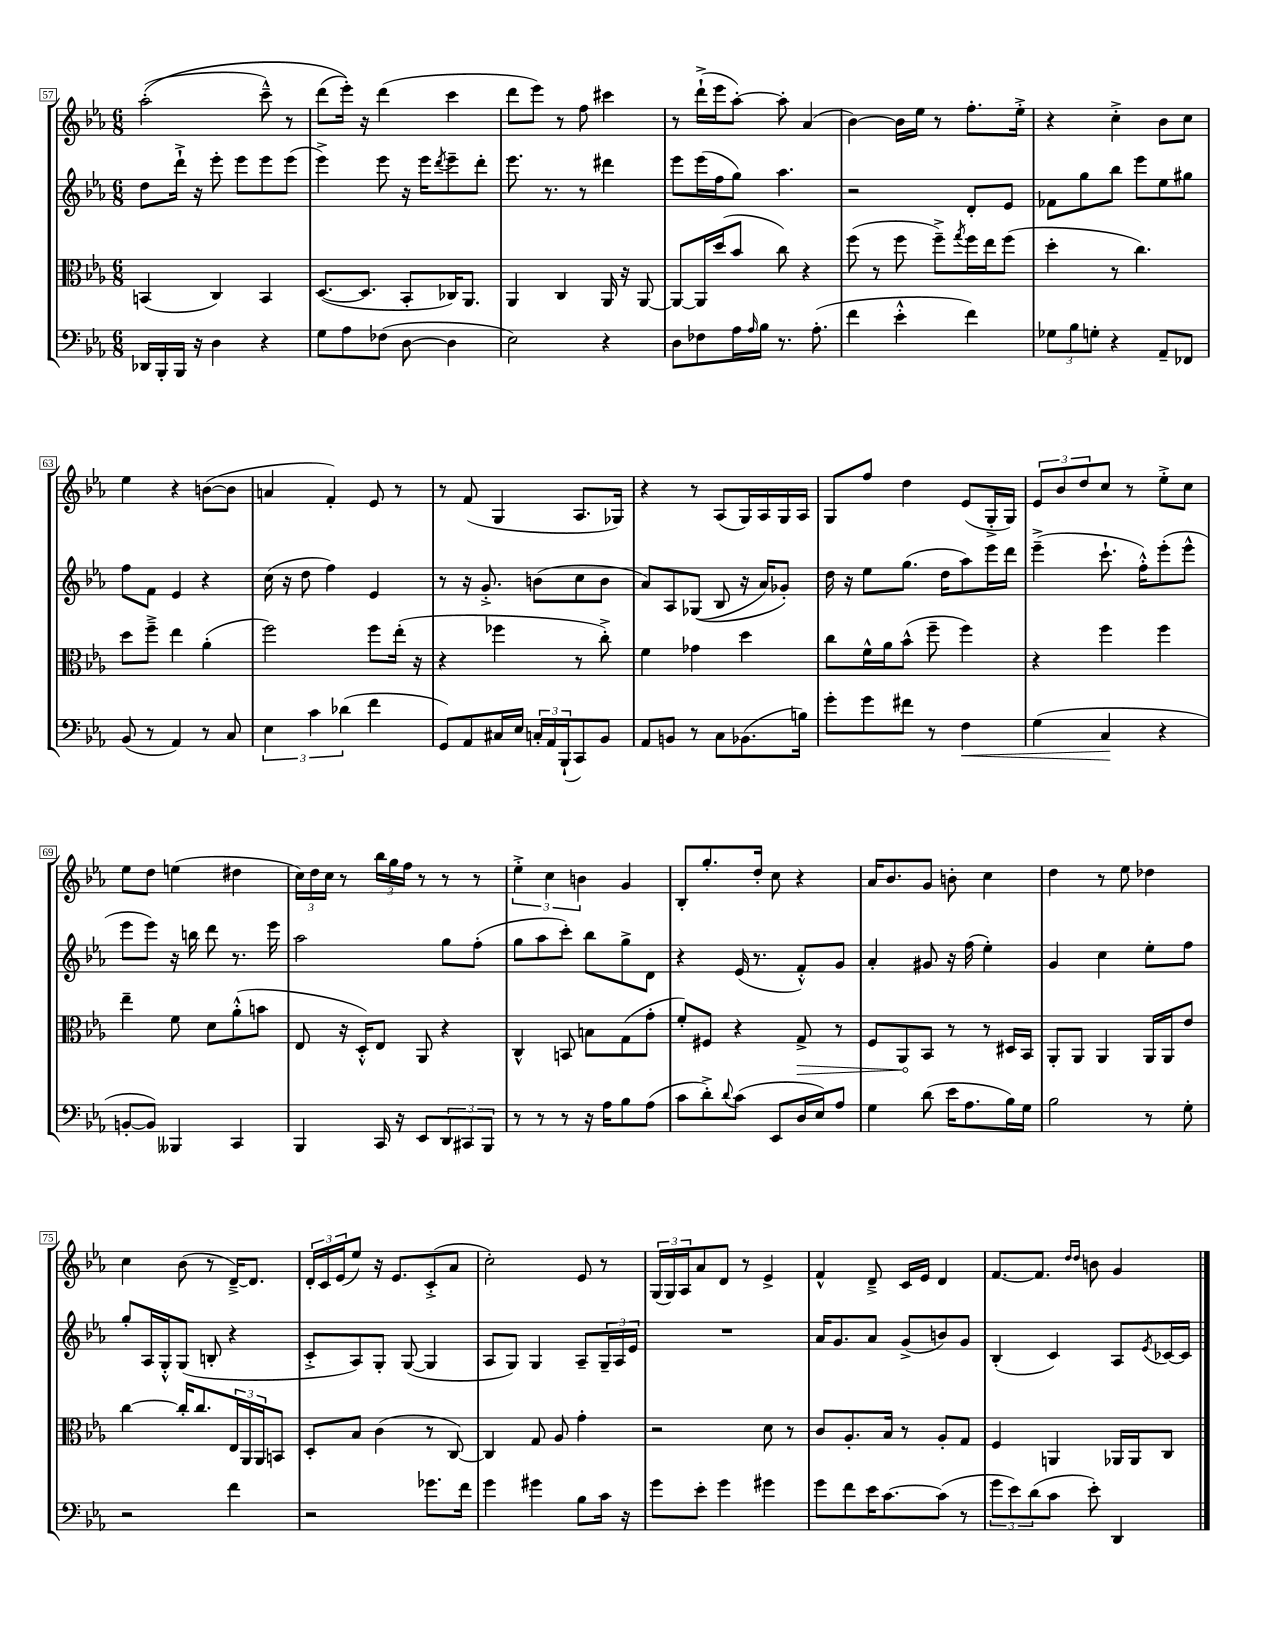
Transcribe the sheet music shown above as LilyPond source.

<<
\new StaffGroup <<
\new Staff = "s0" {
    \clef treble \key ees \major \numericTimeSignature \time 6/8
    aes''2-.(\( c'''8---^) r8 |
    d'''8( ees'''16-.)\) r16 d'''4( c'''4 |
    d'''8 ees'''8) r8 f''8 cis'''4 |
    r8 d'''16-!->( ees'''16 aes''8~-.) aes''8-. aes'4( |
    bes'4~) bes'16 ees''16 r8 f''8.-. ees''16-.-> |
    r4 c''4-.-> bes'8 c''8 |
    ees''4 r4 b'8~( b'8 |
    a'4 f'4-.) ees'8 r8 |
    r8 f'8( g4 aes8. ges16) |
    r4 r8 aes8( g16) aes16 g16 aes16 |
    g8 f''8 d''4 ees'8( g16-.-> g16) |
    \tuplet 3/2 { ees'8 bes'8 d''8 } c''8 r8 ees''8-.-> c''8 |
    ees''8 d''8 e''4( dis''4 |
    \tuplet 3/2 { c''16) d''16 c''16 } r8 \tuplet 3/2 { bes''16 g''16 f''16 } r8 r8 r8 |
    \tuplet 3/2 { ees''4-.-> c''4 b'4 } g'4 |
    bes8-. g''8.-. d''16-. c''8 r4 |
    aes'16 bes'8. g'8 b'8-. c''4 |
    d''4 r8 ees''8 des''4 |
    c''4 bes'8( r8 d'16~--->) d'8. |
    \tuplet 3/2 { d'16-. c'16 ees'16( } ees''8) r16 ees'8. c'8-.->( aes'8 |
    c''2-.) ees'8 r8 |
    \tuplet 3/2 { g16( g16) aes16 } aes'8 d'8 r8 ees'4-> |
    f'4-^ d'8---> c'16 ees'16 d'4 |
    f'8.~ f'8. \grace { d''16 d''16 } b'8 g'4 \bar "|." |
}
\new Staff = "s1" {
    \clef treble \key ees \major \numericTimeSignature \time 6/8
    d''8 d'''16-!-> r16 ees'''8-. ees'''8 ees'''8 ees'''8( |
    ees'''4->) ees'''8 r16 ees'''16 \acciaccatura { d'''8 } ees'''8-- d'''8-. |
    ees'''8. r8. r8 dis'''4 |
    ees'''8 ees'''16( f''16 g''8) aes''4. |
    r2 d'8-. ees'8 |
    fes'8 g''8 bes''8 ees'''8 ees''8 gis''8 |
    f''8 f'8 ees'4 r4 |
    c''16( r16 d''8 f''4) ees'4 |
    r8 r16 g'8.-.-> b'8( c''8 b'8 |
    aes'8) aes8 ges8(\( bes8 r16 aes'16) ges'8-.\) |
    d''16 r16 ees''8 g''8.( d''16 aes''8) ees'''16 d'''16 |
    ees'''4--->( c'''8.-! f''16-.-^) ees'''8-.( ees'''8-^ |
    ees'''8 ees'''8) r16 b''16 d'''8 r8. ees'''16 |
    aes''2 g''8 f''8-.( |
    g''8 aes''8 c'''8-.) bes''8 g''8-> d'8 |
    r4 ees'16( r8. f'8-.-^) g'8 |
    aes'4-. gis'8 r16 f''16( ees''4-.) |
    g'4 c''4 ees''8-. f''8 |
    g''8-. aes16 g16-.-^ g8( b8-. r4 |
    c'8-.-> aes8) g8-. g8~( g4 |
    aes8 g8) g4 aes8-- \tuplet 3/2 { g16-- aes16 ees'16 } |
    R2. |
    aes'16 g'8. aes'8 g'8->( b'8) g'8 |
    bes4-.( c'4) aes8 \acciaccatura { ees'8 } ces'16~ ces'16 \bar "|." |
}
\new Staff = "s2" {
    \clef alto \key ees \major \numericTimeSignature \time 6/8
    b,4( c4) b,4 |
    d8.~( d8. bes,8-. ces16) aes,8. |
    aes,4 c4 aes,16 r16 aes,8~ |
    aes,8~ aes,16 d''16( bes'8 c''8) r4 |
    f''8( r8 f''8 f''8--->) \acciaccatura { g''8 } f''16 ees''16 f''8( |
    d''4-. r8 c''4.) |
    d''8 f''8---> ees''4 aes'4-.( |
    f''2) f''8 ees''16-.( r16 |
    r4 fes''4 r8 c''8-.->) |
    f'4 ges'4 d''4 |
    c''8 f'16-^ aes'16 bes'8-^( f''8-- f''4) |
    r4 f''4 f''4 |
    ees''4-- f'8 d'8 aes'8-.-^( b'8 |
    ees8 r16 d16-.-^) ees8 aes,8 r4 |
    c4-^ b,8 b8 g8( g'8-. |
    f'8-.) fis8 r4 \once \override Hairpin.circled-tip = ##t g8->\> r8 |
    f8 aes,8\! bes,8 r8 r8 dis16 bes,16 |
    aes,8-. aes,8 aes,4 aes,16 aes,16 ees'8 |
    c''4~ c''16-. c''8. \tuplet 3/2 { ees16 aes,16 aes,16 } b,8 |
    d8-. bes8 c'4( r8 c8~) |
    c4 g8 aes8 g'4-. |
    r2 d'8 r8 |
    c'8 aes8.-. bes16 r8 aes8-. g8 |
    f4 a,4 aes,16 aes,16 c8 \bar "|." |
}
\new Staff = "s3" {
    \clef bass \key ees \major \numericTimeSignature \time 6/8
    des,16 bes,,16-. bes,,16 r16 d4 r4 |
    g8 aes8 fes8( d8~ d4 |
    ees2) r4 |
    d8 fes8 aes16 \grace { aes16 } bes16 r8. aes8.-.( |
    f'4 ees'4-.-^ f'4) |
    \tuplet 3/2 { ges8 bes8 g8-. } r4 aes,8-- fes,8 |
    bes,8( r8 aes,4) r8 c8 |
    \tuplet 3/2 { ees4 c'4 des'4( } f'4 |
    g,8) aes,8 cis16 ees16 \tuplet 3/2 { c16-. aes,16 bes,,16-!( } c,8) bes,8 |
    aes,8 b,8 r8 c8 bes,8.( b16) |
    g'8-. g'8 fis'8 r8 f4\< |
    g4( c4\! r4 |
    b,8~-. b,8) beses,,4 c,4 |
    bes,,4 c,16 r16 ees,8 \tuplet 3/2 { d,8 cis,8 bes,,8 } |
    r8 r8 r8 r16 aes16 bes8 aes8( |
    c'8 d'8-.->) \appoggiatura { d'8 } c'8( ees,8 d16 ees16) aes8 |
    g4 d'8( ees'16 aes8. bes16) g16 |
    bes2 r8 g8-. |
    r2 f'4 |
    r2 ges'8. f'16 |
    g'4 gis'4 bes8 c'16 r16 |
    g'8 ees'8-. g'4 gis'4 |
    g'8 f'8 ees'16 c'8.~ c'8( r8 |
    \tuplet 3/2 { g'8 ees'8) d'8( } c'8 ees'8-.) d,4 \bar "|." |
}
>>
>>
\layout { \context { \Score currentBarNumber = #57 \override BarNumber.stencil = #(make-stencil-boxer 0.1 0.3 ly:text-interface::print) } }
